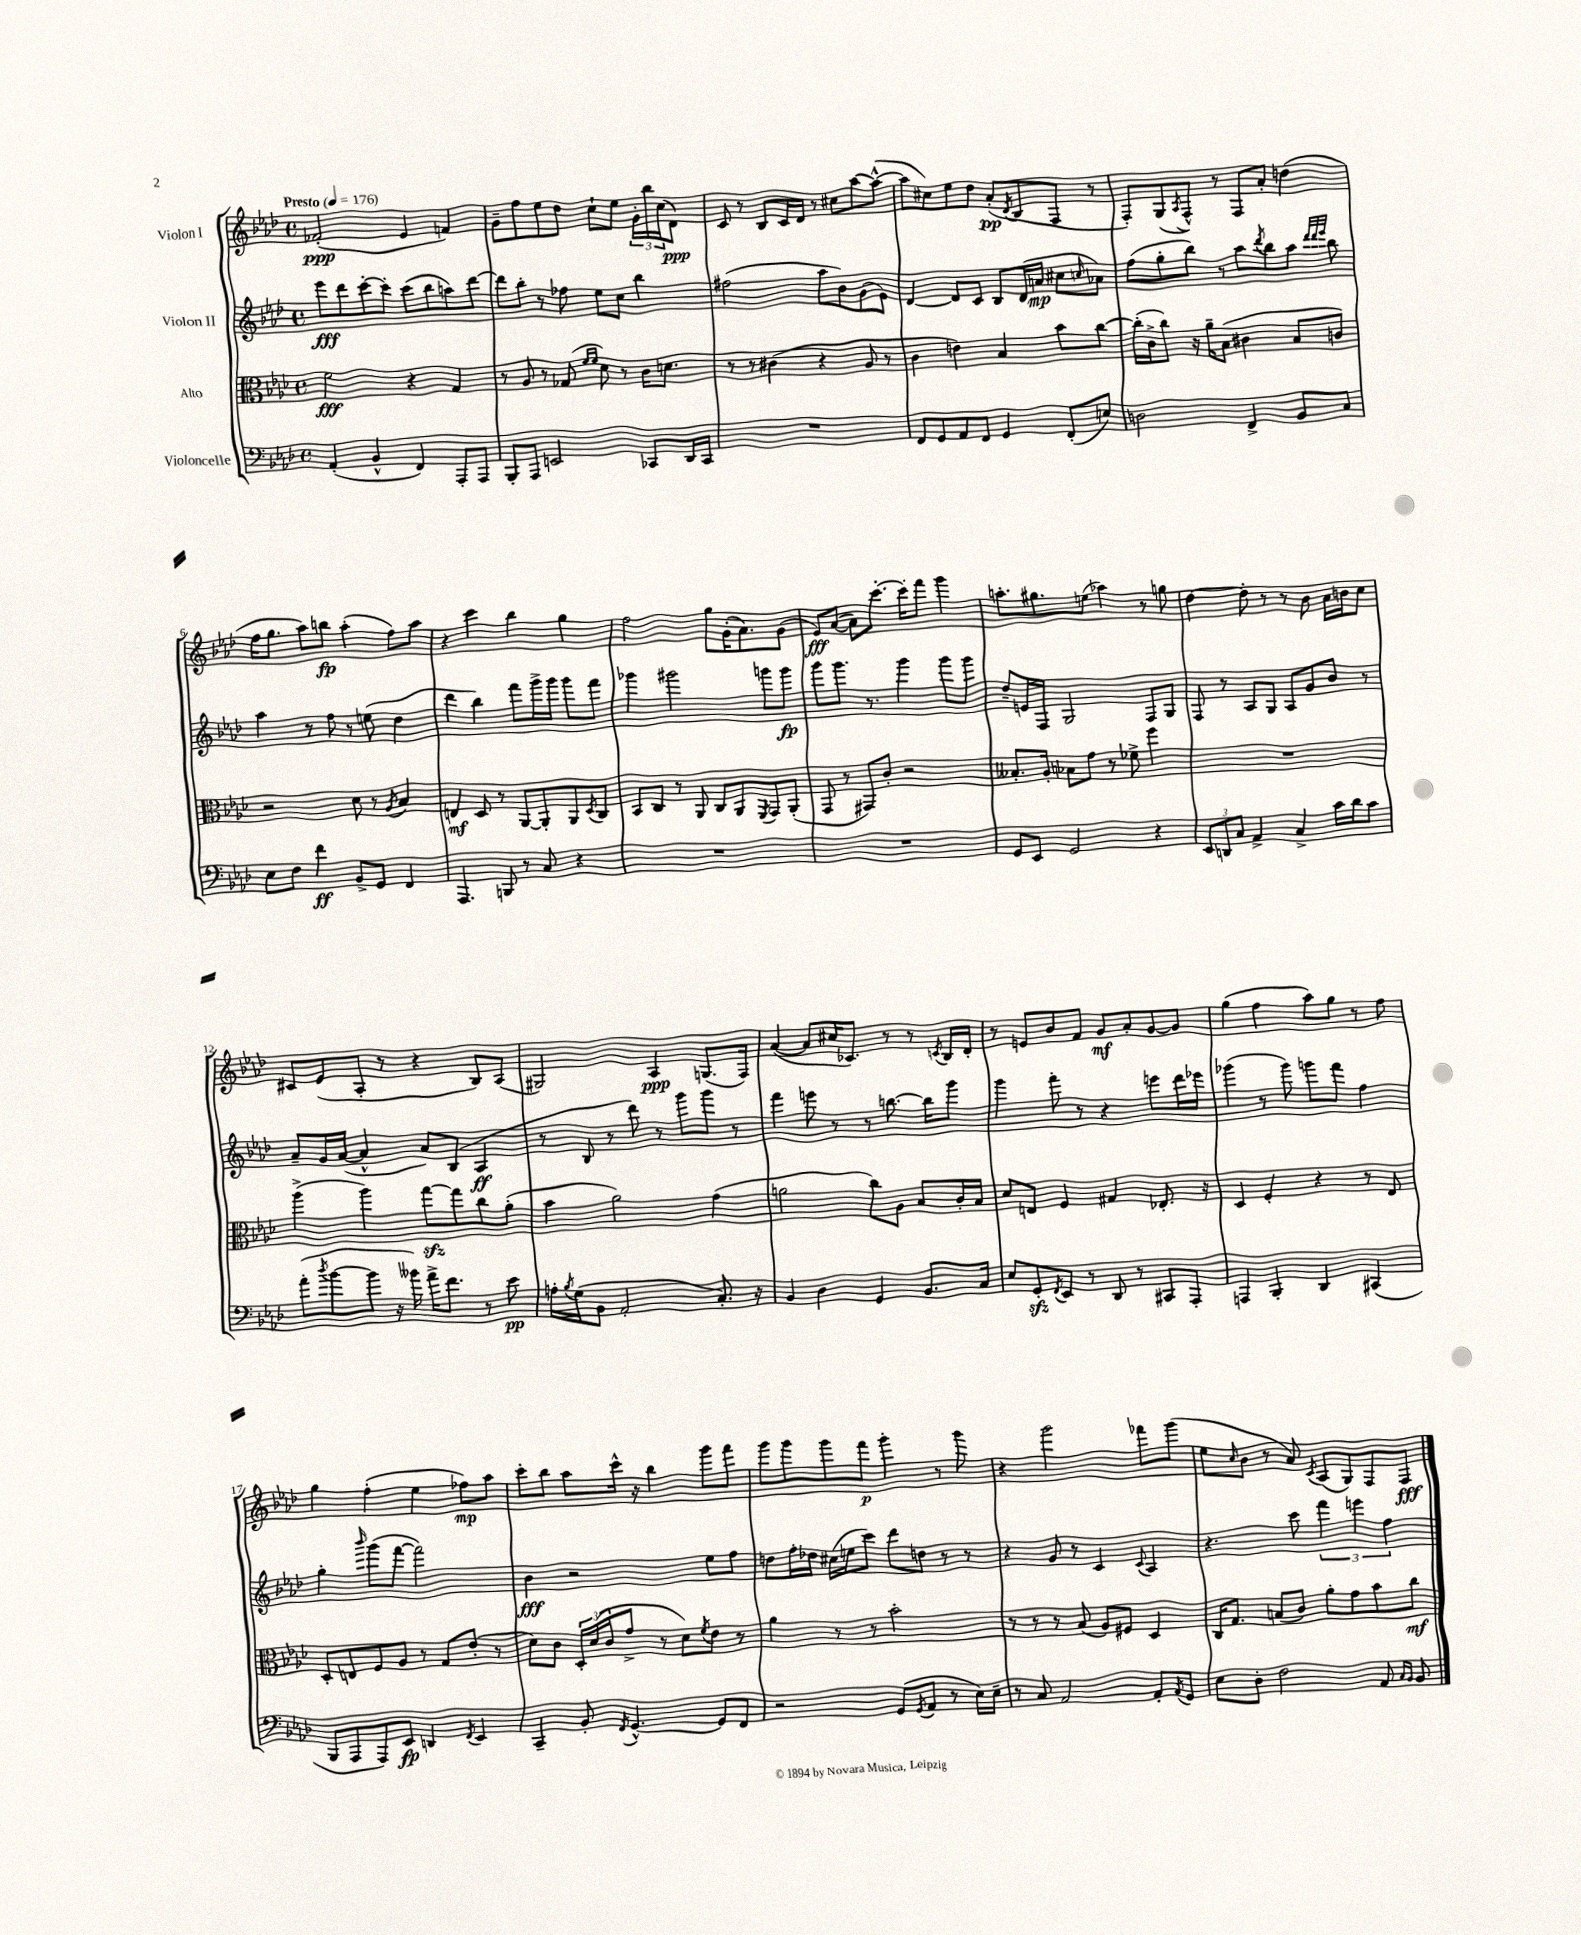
<<
\new StaffGroup <<
\new Staff = "s0" \with { instrumentName = "Violon I" } {
    \clef treble \key aes \major \defaultTimeSignature \time 4/4 \tempo "Presto" 4 = 176
    fes'2-.\ppp( ees'4 f'4) |
    g'8-- f''8 ees''8 des''8 c''8-! ees''8 \tuplet 3/2 { g'16-. bes''16 c''16( } des'8\ppp) |
    c'8 r8 bes8 c'16 des'16 r8 cis''8 aes''8~ aes''8~-^( |
    aes''8 cis''8) ees''8 des''8 aes'8-.\pp( \acciaccatura { des'8 } bes8 f8 r8 |
    f8-.) g8( \acciaccatura { aes8 } f8-^) r8 f8 aes'8-. d''4( |
    f''16 g''8. aes''8) b''8\fp aes''4-.( f''8) aes''8 |
    r4 c'''4 bes''4 g''4 |
    f''2 g''8 g'16-.( aes'8.) g'8( |
    ees'8\fff) aes'8~( aes'8) c'''8.~-. c'''16-. f'''8 g'''4 |
    a''8.-. gis''8. e''8( aes''4) r8 g''8 |
    des''4~ des''8-. r8 r8 bes'8 aes'16 b'16 c''8 |
    cis'8 ees'8( aes8-. r8 r4 bes8) aes8( |
    gis2) aes4\ppp g8.( f16) |
    aes'4~( aes'8 cis''16 ces'8.) r8 r8 \acciaccatura { c'8 } bes16 des'16-. |
    r8 e'8 bes'8 f'8 g'8\mf aes'8-. g'8~ g'8 |
    g''4( f''4 aes''8) g''8 r8 f''8 |
    g''4 f''4-.( ees''4 fes''8\mp) aes''8 |
    c'''8-. bes''8 aes''8 c'''16-^ r16 bes''4 g'''8 f'''8 |
    g'''8 g'''8 g'''8 f'''8\p g'''4-. r8 g'''8 |
    r4 g'''2 fes'''8 g'''8( |
    ees''8 \grace { c''16 } bes'8 r8 aes'8) \acciaccatura { c'8 } aes8( g8) f8 f8\fff \bar "|." |
}
\new Staff = "s1" \with { instrumentName = "Violon II" } {
    \clef treble \key aes \major \defaultTimeSignature \time 4/4
    ees'''8\fff des'''8 c'''8~-. c'''8-. c'''8( bes''8 a''8) des'''8~ |
    des'''8 bes''8-. r8 fes''8 ees''8 c''8 bes''4 |
    fis''2( aes''8 bes'8) g'8( ees'8) |
    des'4~ des'8 c'8 bes8 des'16( a'16\mp cis''8 \grace { c''16 } aes'8) |
    f''8( g''8-. bes''8) r8 aes''8 \acciaccatura { des'''8 } bes''8 aes''8 \grace { des'''32 des'''32 ees'''32 } bes''8 |
    aes''4 r8 f''8 r8 e''8( des''4 |
    des'''4 bes''4) f'''8 g'''16-> g'''16 g'''8 f'''8 |
    ges'''4 gis'''2 g'''8 g'''8\fp |
    g'''8 g'''8. r8. g'''4 g'''8 g'''8 |
    des''8-- e'16 f16 g2 f8 g8 |
    f8 r8 aes8 g8 aes8 g'8 bes'8 r8 |
    aes'8-- g'16 aes'16~( aes'4-^ aes'8) bes8( aes4\ff |
    r8 bes8 r8 des'''8) r8 g'''8 g'''8 r8 |
    f'''4 e'''8 r8 r8 b''8.~ b''16 g'''8 |
    g'''4 f'''8-. r8 r4 e'''8 des'''16 ees'''16 |
    ges'''4( r8 ges'''8) g'''8 f'''8 f''4 |
    g''4-. \grace { bes'''16 } g'''8( f'''8~ f'''2) |
    bes'4\fff r2 ees''8 f''8 |
    d''8 f''16-. des''16 cis''16( e''16 c'''8) des'''8 d''8 r8 r8 |
    r4 g'8 r8 c'4 \appoggiatura { c'8 } aes4 |
    r4. c'''8 \tuplet 3/2 { f'''4 e'''4 f''4 } \bar "|." |
}
\new Staff = "s2" \with { instrumentName = "Alto" } {
    \clef alto \key aes \major \defaultTimeSignature \time 4/4
    f'2\fff r4 g4 |
    r8 aes8 r8 ges8( \grace { f'16 f'16 } des'8) r8 c'16 d'8. |
    r8 r8 cis'4( r4 aes8 r8 |
    c'4 e'4) bes4 bes'8 c''8~ |
    c''16-.( c'16-> c''8) r16 aes'16-- bes8( cis'4 bes8 c'8) |
    r2 des'8 r8 \acciaccatura { aes8 } bes4 |
    e4\mf des8 r8 aes,8~ aes,8-. aes,8 \acciaccatura { des8 } c8 |
    bes,8 c8 r8 aes,8 c8 aes,8 \acciaccatura { f,8 } g,8 aes,8-.( |
    g,8 r8 gis,8) c'8-. r2 |
    beses8.-. aes16-. bes8 g'8 r8 fes'8-> f''4 |
    R1 |
    aes''4->( aes''4) g''8~\sfz g''8 c''8 aes'8-.( |
    bes'4 aes'2) g'4( |
    a'2 c''8) aes8 bes8 c'16-. bes16 |
    des'8 e8 f4 gis4 ees8.-. r16 |
    des4 f4-. r4 r8 ees8 |
    des8-. e8 f8 aes8 r8 g8 ees'8-.( r8 |
    des'8) c'8 \tuplet 3/2 { des16-. des'16( c'16 } g'8-> r8 des'8) \acciaccatura { f'8 } ees'8 r8 |
    aes'4 r8 r8 bes'2-. |
    r8 r8 r8 bes8( aes8) fis8 des4 |
    c16 g8. b8( c'8) aes'8-. g'8 bes'8 c''8\mf \bar "|." |
}
\new Staff = "s3" \with { instrumentName = "Violoncelle" } {
    \clef bass \key aes \major \defaultTimeSignature \time 4/4
    aes,4-.( bes,4-^ f,4) aes,,8-. aes,,8 |
    bes,,8-. aes,,8 e,2 ces,8 des,16 ces,16 |
    R1 |
    f,8 g,8 aes,8 f,8 g,4 f,8-.( e8) |
    d2 f,4-> bes,8 c8 |
    ees8 f8 f'4\ff bes,8-> g,8 f,4 |
    aes,,4. b,,8 r8 c8 r4 |
    R1 |
    R1 |
    g,8 ees,8 g,2 r4 |
    \tuplet 3/2 { ees,8 d,8 c8 } aes,4-> c4-> c'16 des'16 c'8 |
    aes'8-.( \acciaccatura { des''8 } bes'8~ bes'8 r16 beses'16) aes'16-> f'8. r8 ees'8\pp |
    a16-. \acciaccatura { bes8 } g16( bes,8 aes,2-. c8.-.) r16 |
    bes,4 des4 g,4 bes,8. c16 |
    ees8 g,8-.\sfz \acciaccatura { f,8 } ees,8 r8 des,8 r8 cis,8 aes,,8-. |
    a,,4 bes,,4-. des,4 cis,4( |
    bes,,8 aes,,8 aes,,8) ees,8\fp d,4 \acciaccatura { f,8 } ees,4 |
    c,4-- bes,8-. \acciaccatura { f,8 } g,4.~-^ g,8 f,8 |
    r2 g,8( \acciaccatura { g,8 } aes,8 r8 ees16) ees16-- |
    r8 c8 aes,2 aes,8-. \acciaccatura { aes,8 } g,8 |
    ees8 des8-. f2 aes,8 \grace { c16 bes,16 } bes,8 \bar "|." |
}
>>
>>
